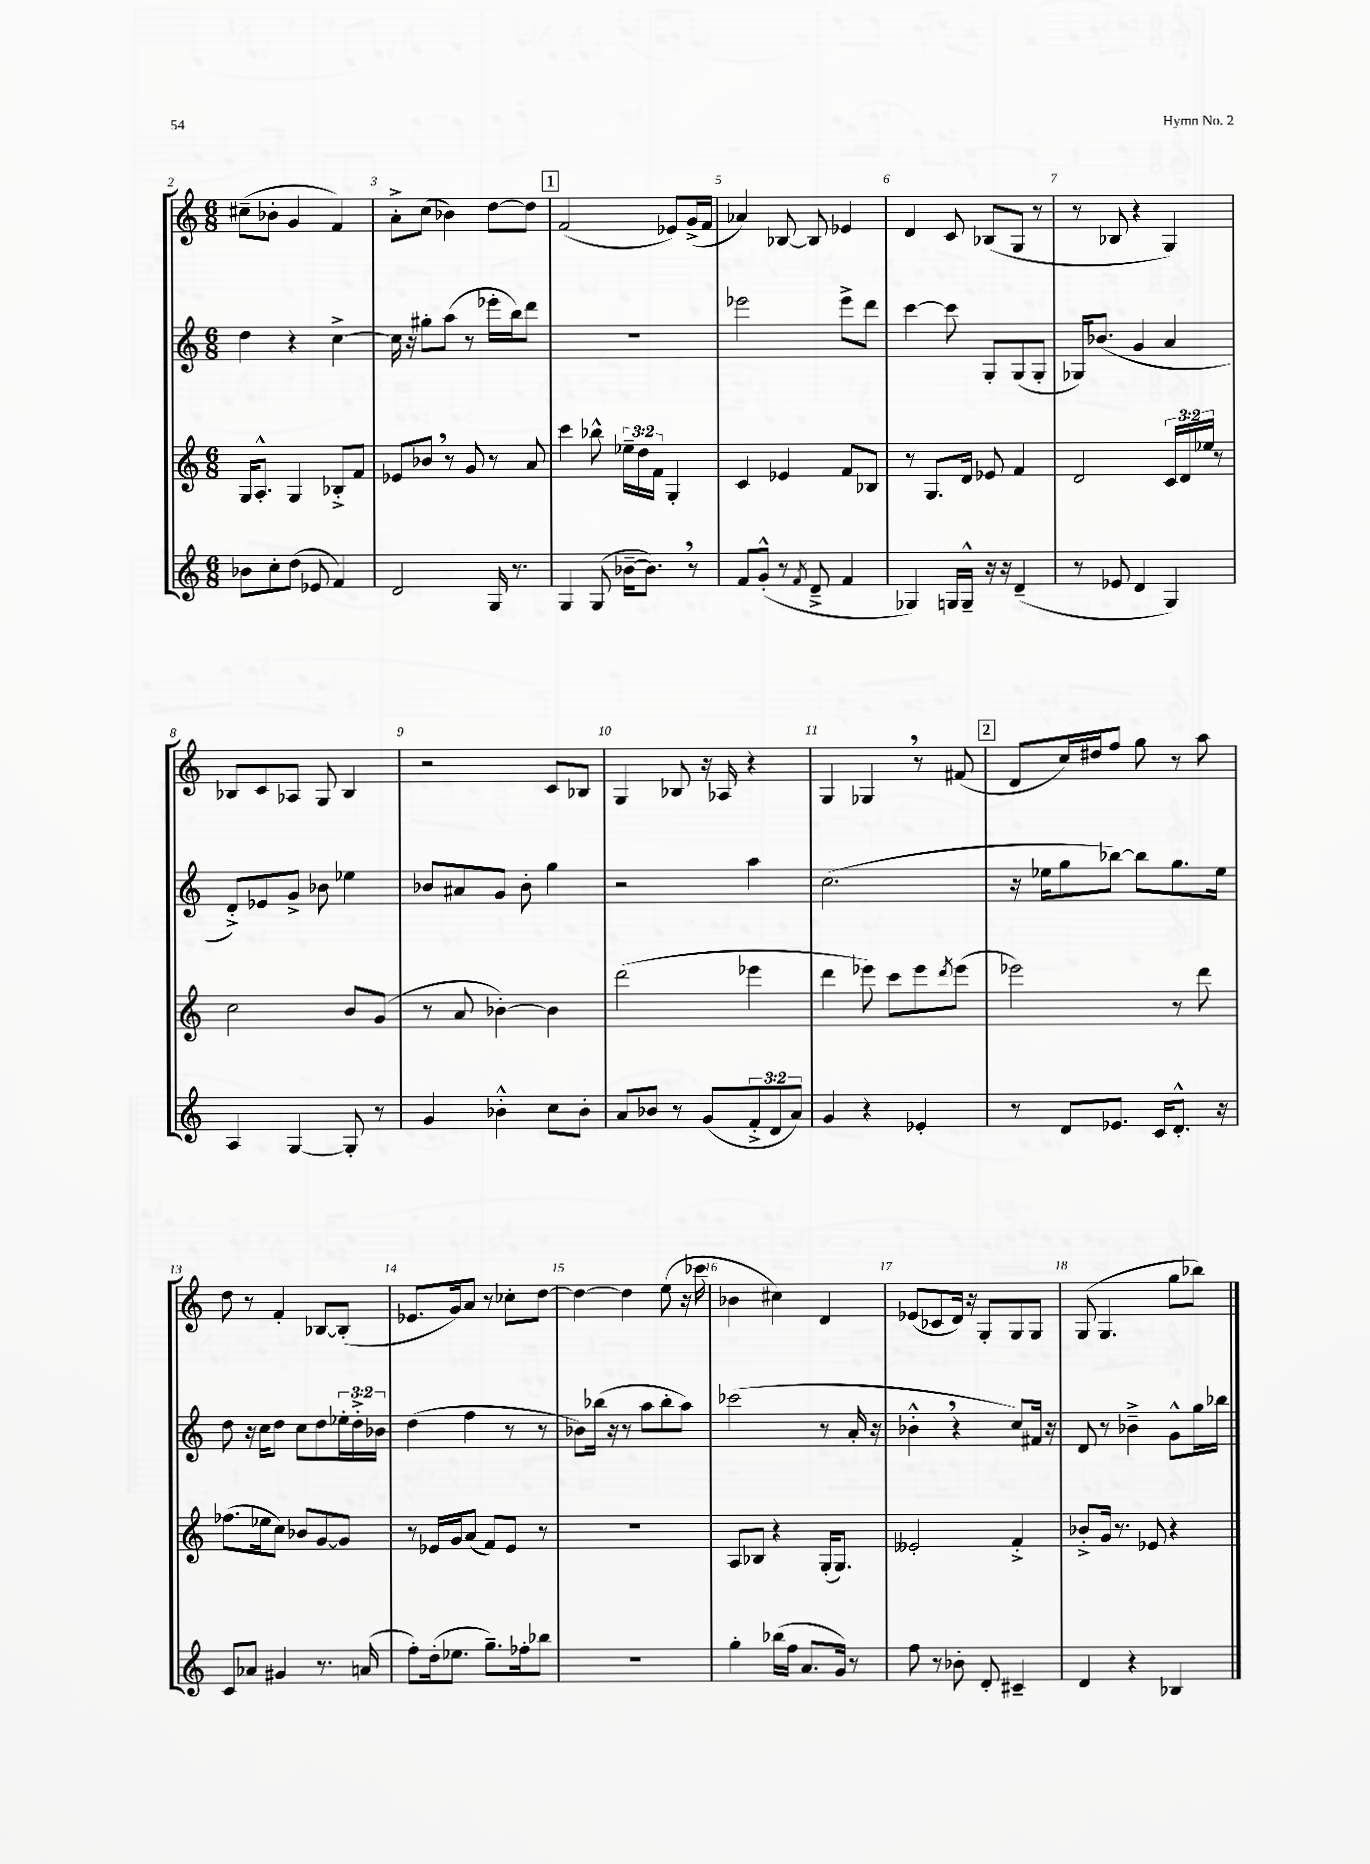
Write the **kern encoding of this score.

**kern	**kern	**kern	**kern
*part4	*part3	*part2	*part1
*staff4	*staff3	*staff2	*staff1
*clefG2	*clefG2	*clefG2	*clefG2
*k[]	*k[]	*k[]	*k[]
*M6/8	*M6/8	*M6/8	*M6/8
=2	=2	=2	=2
8b-X\L	16G/KL	4dd\	(8cc#X~\L
.	8.A'^^/J	.	.
8cc'\	.	.	8b-X'\J
(8dd\J	4G/	4r	4g/
8e-X/	.	.	.
4f/)	8B-X'^/L	[4cc^\	4f/)
.	8f/J	.	.
=3	=3	=3	=3
2d/	8e-X/L	16cc\]	8a'^\L
.	.	16r	.
.	8b-X,/J	8gg#X'\L	(8cc\J
.	8r	(8aa\J	4b-X\)
.	8g/	8r	.
16G/	8r	16eee-X'\LL	[8dd\L
8.r	.	16bb\J)	.
.	8a/	8ddd\J	8dd\J]
!!LO:REH:place=s1:t=1
=4	=4	=4	=4
4G/	4ccc\	2.r	(2f/
(8G/	8bb-X^^\	.	.
[16b-X~\KL	24ee-X~\LL	.	.
.	24dd\	.	.
8.b-,\J])	.	.	.
.	24f\JJ	.	.
.	4G'/	.	8e-X/L)
8r	.	.	(16g^/L
.	.	.	16f/JJ
=5	=5	=5	=5
8f/L	4c/	2eee-X\	4a-X/)
(8g'^^/J	.	.	.
8r	4e-X/	.	[8B-X/
8qf/	.	.	.
8d~^/	.	.	8B-/]
4f/	8f/L	8eee-^\L	4e-X/
.	8B-X/J	8ddd\J	.
=6	=6	=6	=6
4G-X/)	8r	[4ccc\	4d/
.	8.G/L	.	.
16Gn/LL	.	8ccc\]	8c/
16G~^^/JJ	16d/Jk	.	.
16r	8e-X/	8G'/L	(8B-X/L
16r	.	.	.
(4d~/	4f/	(8G/	8G/J
.	.	8G'/J	8r
=7	=7	=7	=7
8r	2d/	16G-X/KL)	8r
.	.	(8.b-X/J	.
8e-X/	.	.	8B-X/
4d/	.	4g/	4r
4G/)	24c/LL	4a/	4G/)
.	24d/	.	.
.	24ee-X/JJ	.	.
.	8r	.	.
!!LO:LB:g=z
=8	=8	=8	=8
4A/	2cc\	8d'^/L)	8B-X/L
.	.	8e-X/	8c/
[4G/	.	8g^/J	8A-X/J
.	.	8b-X\	8G/
8G'/]	8b/L	4ee-X\	4B-/
8r	(8g/J	.	.
=9	=9	=9	=9
4g/	8r	8b-X/L	2r
.	8a/	8a#X/	.
4b-X'^^\	[4b-X'\)	8g/J	.
.	.	8b-'\	.
8cc\L	4b-\]	4gg\	8c/L
8b-'\J	.	.	8B-X/J
=10	=10	=10	=10
8a/L	(2ddd\	2r	4G/
8b-X/J	.	.	.
8r	.	.	8B-X/
(8g/L	.	.	16r
.	.	.	16A-X/
12f'^/	4eee-X\	4aa\	4r
12d/	.	.	.
12a/J)	.	.	.
=11	=11	=11	=11
4g/	4ddd\	(2.cc\	4G/
4r	8eee-X\)	.	4G-X,/
.	8ccc\L	.	.
4e-X'/	8eee-\	.	8r
.	8qddd/	.	.
.	(8eee-\J	.	(8f#X/
!!LO:REH:place=s1:t=2
=12	=12	=12	=12
8r	2eee-X\)	16r	8d/L
.	.	16ee-X\KL	.
8d/L	.	8gg\	16cc/L)
.	.	.	16dd#X/J
8.e-X/J	.	[8bb-X\J)	8ff/J
.	.	8bb-\L]	8gg\
16c/KL	.	.	.
8.d'^^/J	8r	8.gg\	8r
.	8ddd\	.	8aa\
16r	.	16ee-\Jk	.
!!LO:LB:g=z
=13	=13	=13	=13
8c/L	(8.ff-X\L	8dd\	8dd\
8a-X/J	.	16r	8r
.	16ee-X\k	16cc\KL	.
4g#X/	8cc\J)	8dd\J	4f'/
.	8b-X/L	8cc\L	.
8.r	[8g/	8dd\	[8B-X/L
.	8g/J]	24ee-X'\L	(8B-'/J]
.	.	24dd'^\	.
(16an/	.	.	.
.	.	24b-X\JJ	.
=14	=14	=14	=14
8ff'\L)	8r	(4dd\	8.e-X/L
(16dd'\k	16e-X/LL	.	.
8.ee-X\J	16g/J	.	16g/k)
.	(8a/J	4ff\	8a/J
8.gg~\L)	8f/L)	.	8r
.	8e-/J	8r	8cc-X'\L
16ff-X'\k	.	.	.
8bb-X\J	8r	8r	[8dd\J
=15	=15	=15	=15
2.r	2.r	8b-X\L)	4dd\_
.	.	(16bb-X\Jk	.
.	.	16r	.
.	.	8r	4dd\]
.	.	8aa\L	.
.	.	8bb-'\	(8ee\
.	.	8aa\J)	16r
.	.	.	16ccc-X\
=16	=16	=16	=16
4gg'\	8A/L	(2ccc-X\	4b-X\
.	8B-X/J	.	.
(16bb-X\LL	4r	.	4cc#X\)
16ff\JJ	.	.	.
8.a/L	.	.	.
.	(16G'/KL	8r	4d/
16g/Jk)	8.G/J)	.	.
8r	.	16a'/	.
.	.	16r	.
=17	=17	=17	=17
8ff\	2e--X'/	4b-X'^^,\	(8e-X/L
8r	.	.	8c-X/
8b-X'\	.	4r	16d/Jk)
.	.	.	16r
8d'/	.	.	8G'/L
4c#X~/	4f'^/	8cc/L)	8G/
.	.	16f#X/Jk	8G/J
.	.	16r	.
=18	=18	=18	=18
4d/	8b-X'^/L	8d/	(8G/
.	16g/Jk	8r	4.G/
.	8.r	.	.
4r	.	4b-X~^\	.
.	8e-X/	.	.
4B-X/	4r	8g^^\L	8gg\L
.	.	16gg\L	8bb-X\J)
.	.	16bb-X\JJ	.
==	==	==	==
*-	*-	*-	*-
